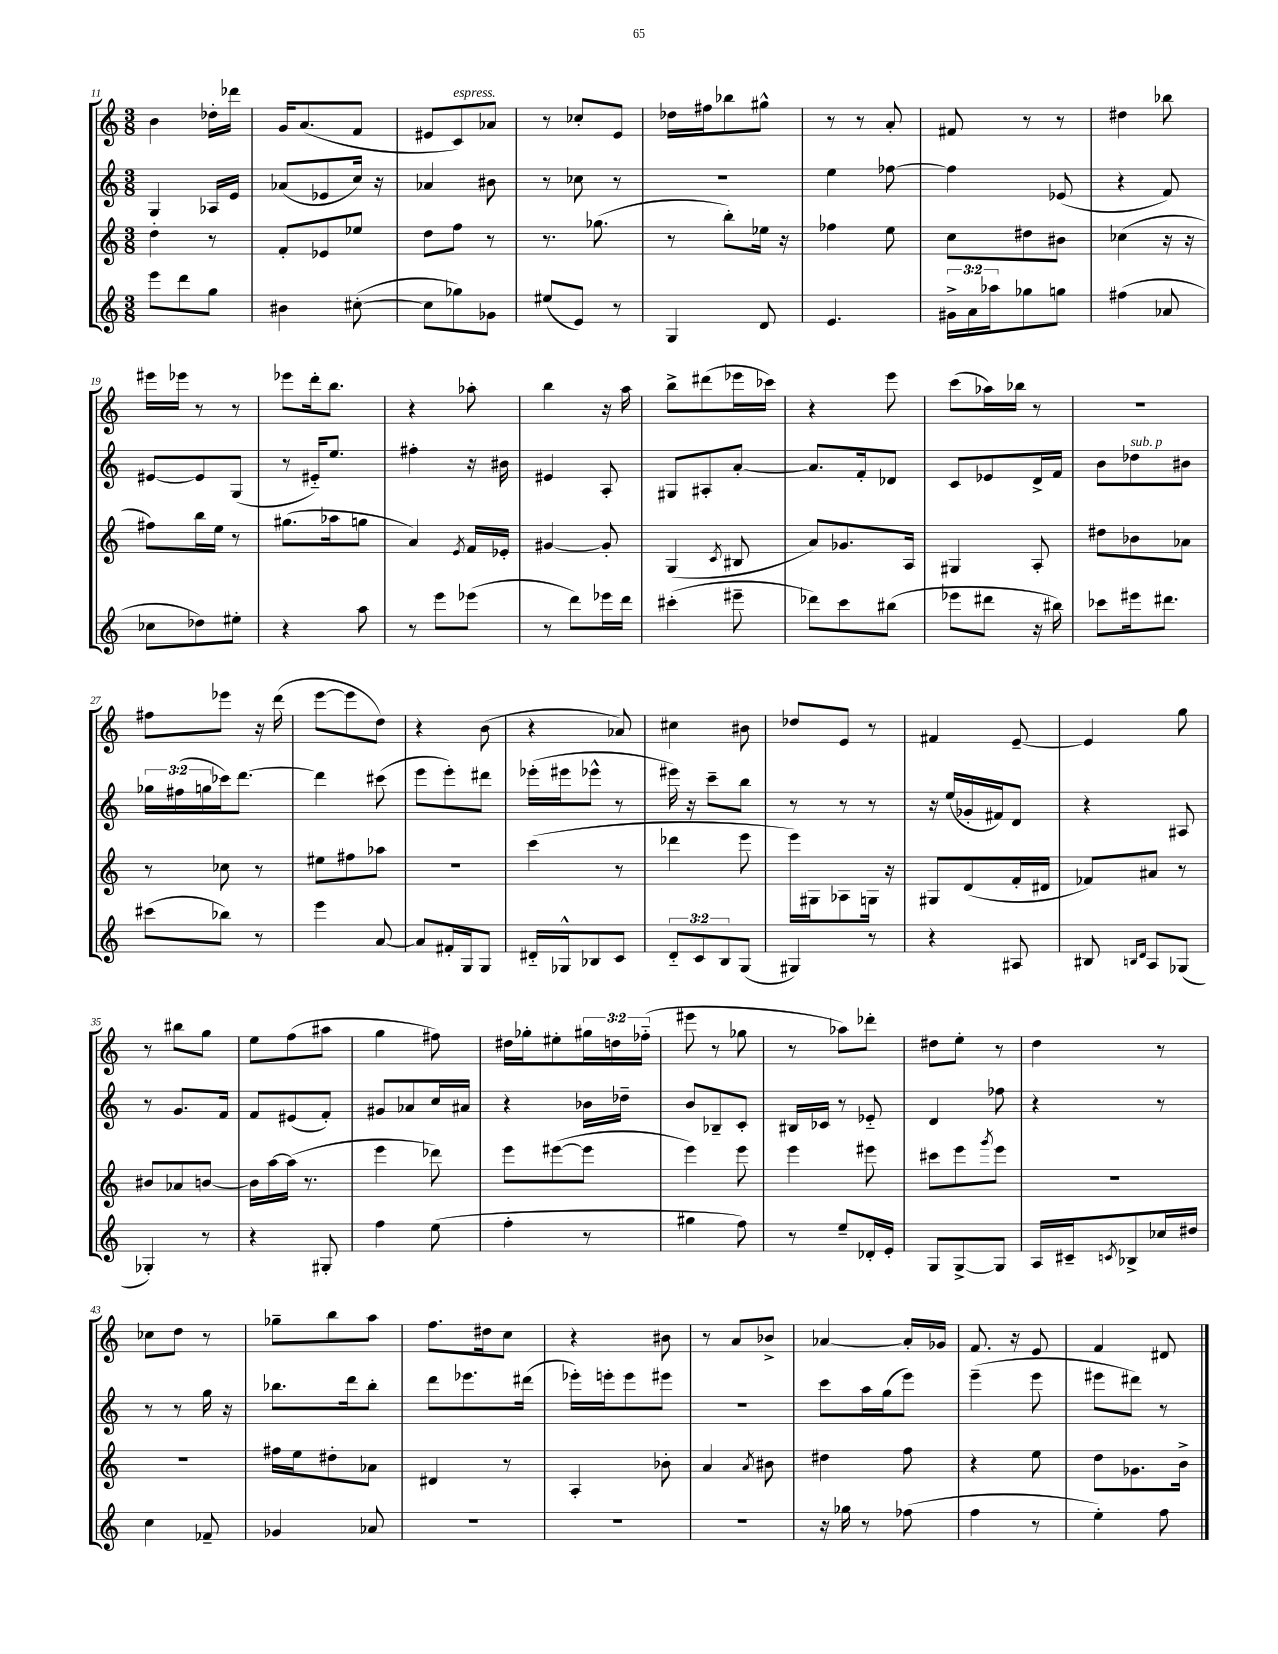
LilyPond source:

<<
\new StaffGroup <<
\new Staff = "s0" {
    \clef treble \key c \major \numericTimeSignature \time 3/8 \override Staff.TupletNumber.text = #tuplet-number::calc-fraction-text
    b'4 des''16-. des'''16 |
    g'16 a'8.( f'8 |
    eis'8 c'8^\markup { \italic "espress." }) aes'8 |
    r8 ces''8-. e'8 |
    des''16 fis''16 bes''8 gis''8-^ |
    r8 r8 a'8-. |
    fis'8 r8 r8 |
    dis''4 bes''8 |
    eis'''16 ees'''16 r8 r8 |
    ees'''8 d'''16-. b''8. |
    r4 aes''8-. |
    b''4 r16 a''16 |
    b''8-> dis'''8( ees'''16 ces'''16) |
    r4 e'''8 |
    c'''8( aes''16) bes''16 r8 |
    R4. |
    fis''8 ees'''8 r16 d'''16( |
    e'''8~ e'''8 d''8) |
    r4 b'8( |
    r4 aes'8) |
    cis''4 bis'8 |
    des''8 e'8 r8 |
    fis'4 e'8~-- |
    e'4 g''8 |
    r8 bis''8 g''8 |
    e''8 f''8( ais''8 |
    g''4 fis''8) |
    dis''16 ges''16-. eis''8-. \tuplet 3/2 { gis''16 d''16 fes''16-_( } |
    eis'''8 r8 ges''8 |
    r8 aes''8) des'''8-. |
    dis''8 e''8-. r8 |
    d''4 r8 |
    ces''8 d''8 r8 |
    ges''8-- b''8 a''8 |
    f''8. dis''16 c''8 |
    r4 bis'8 |
    r8 a'8 bes'8-> |
    aes'4~ aes'16-. ges'16 |
    f'8. r16 e'8 |
    f'4 dis'8 \bar "|." |
}
\new Staff = "s1" {
    \clef treble \key c \major \numericTimeSignature \time 3/8 \override Staff.TupletNumber.text = #tuplet-number::calc-fraction-text
    g4 aes16 e'16 |
    aes'8( ees'8 c''16) r16 |
    aes'4 bis'8 |
    r8 ces''8 r8 |
    R4. |
    e''4 fes''8~ |
    fes''4 ees'8( |
    r4 f'8) |
    eis'8~ eis'8 g8( |
    r8 eis'16-_) e''8. |
    fis''4-. r16 bis'16 |
    eis'4 a8-. |
    gis8 ais8-. a'8~-. |
    a'8. f'16-. des'8 |
    c'8 ees'8 d'16-> f'16 |
    b'8 des''8^\markup { \italic "sub. p" } bis'8 |
    \tuplet 3/2 { ges''16 fis''16( g''16 } ces'''16) d'''8.~ |
    d'''4 cis'''8( |
    e'''8 e'''8-.) dis'''8 |
    ees'''16-.( eis'''16 ees'''8-^ r8 |
    eis'''16) r16 c'''8-- b''8 |
    r8 r8 r8 |
    r16 e''16( ges'16-. fis'16) d'8 |
    r4 ais8 |
    r8 g'8. f'16 |
    f'8 eis'8( f'8-.) |
    gis'8 aes'8 c''16 ais'16 |
    r4 bes'16 des''16-- |
    b'8 bes8-- c'8-. |
    bis16 ces'16 r8 ees'8-_ |
    d'4 fes''8 |
    r4 r8 |
    r8 r8 g''16 r16 |
    bes''8. d'''16 bes''8-. |
    d'''8 ees'''8. dis'''16( |
    ees'''16-.) e'''16-. e'''8 eis'''8 |
    r4. |
    c'''8 a''16 g''16( e'''8) |
    e'''4--( e'''8 |
    eis'''8 dis'''8) r8 \bar "|." |
}
\new Staff = "s2" {
    \clef treble \key c \major \numericTimeSignature \time 3/8
    d''4-. r8 |
    f'8-. ees'8 ees''8 |
    d''8 f''8 r8 |
    r8. ges''8.( |
    r8 b''8-.) ees''16 r16 |
    fes''4 e''8 |
    c''8 dis''8 bis'8 |
    ces''4( r16 r16 |
    fis''8) b''16 e''16 r8 |
    gis''8.( aes''16 g''8 |
    a'4) \acciaccatura { e'8 } f'16 ees'16-. |
    gis'4~ gis'8-. |
    g4( \acciaccatura { c'8 } bis8 |
    a'8) ges'8. a16 |
    gis4 a8-. |
    dis''8 bes'8 aes'8 |
    r8 ces''8 r8 |
    eis''8 fis''8 aes''8 |
    R4. |
    c'''4( r8 |
    des'''4 e'''8 |
    e'''16) gis16 aes8 g16 r16 |
    gis8 d'8( f'16-. dis'16 |
    fes'8) ais'8 r8 |
    bis'8 aes'8 b'8~ |
    b'16 a''16~ a''16( r8. |
    e'''4 des'''8) |
    e'''8 eis'''8~( eis'''8 |
    e'''4) e'''8 |
    e'''4 eis'''8 |
    cis'''8 e'''8 \acciaccatura { g'''8 } e'''8 |
    R4. |
    R4. |
    fis''16 e''16 dis''8-. aes'8 |
    dis'4 r8 |
    a4-. bes'8-. |
    a'4 \acciaccatura { a'8 } bis'8 |
    dis''4 f''8 |
    r4 e''8 |
    d''8 ges'8. b'16-> \bar "|." |
}
\new Staff = "s3" {
    \clef treble \key c \major \numericTimeSignature \time 3/8 \override Staff.TupletNumber.text = #tuplet-number::calc-fraction-text
    e'''8 d'''8 g''8 |
    bis'4 cis''8~-.( |
    cis''8 ges''8) ges'8 |
    eis''8( e'8) r8 |
    g4 d'8 |
    e'4. |
    \tuplet 3/2 { gis'16-> a'16 aes''16 } ges''8 g''8 |
    fis''4( aes'8 |
    ces''8 des''8) eis''8-. |
    r4 a''8 |
    r8 e'''8 ees'''8( |
    r8 d'''8) ees'''16 d'''16 |
    cis'''4-.( eis'''8-- |
    des'''8) c'''8 bis''8( |
    ees'''8 dis'''8 r16 bis''16) |
    ces'''8 eis'''16 dis'''8. |
    cis'''8( bes''8) r8 |
    e'''4 a'8~ |
    a'8 fis'16-. g16 g8 |
    dis'16-_ ges16-^ bes8 c'8 |
    \tuplet 3/2 { d'8-_ c'8 b8 } g8( |
    gis4) r8 |
    r4 ais8 |
    bis8 \grace { b16 d'16 } a8 ges8( |
    ges4-.) r8 |
    r4 gis8-. |
    f''4 e''8( |
    f''4-. r8 |
    gis''4 f''8) |
    r8 e''8-- des'16-. e'16-. |
    g8 g8~-> g8 |
    a16 cis'16-- \acciaccatura { c'8 } bes8-> ces''16 dis''16 |
    c''4 fes'8-- |
    ges'4 aes'8 |
    R4. |
    R4. |
    R4. |
    r16 ges''16 r8 fes''8( |
    f''4 r8 |
    e''4-.) f''8 \bar "|." |
}
>>
>>
\layout { \context { \Score currentBarNumber = #11 } }
